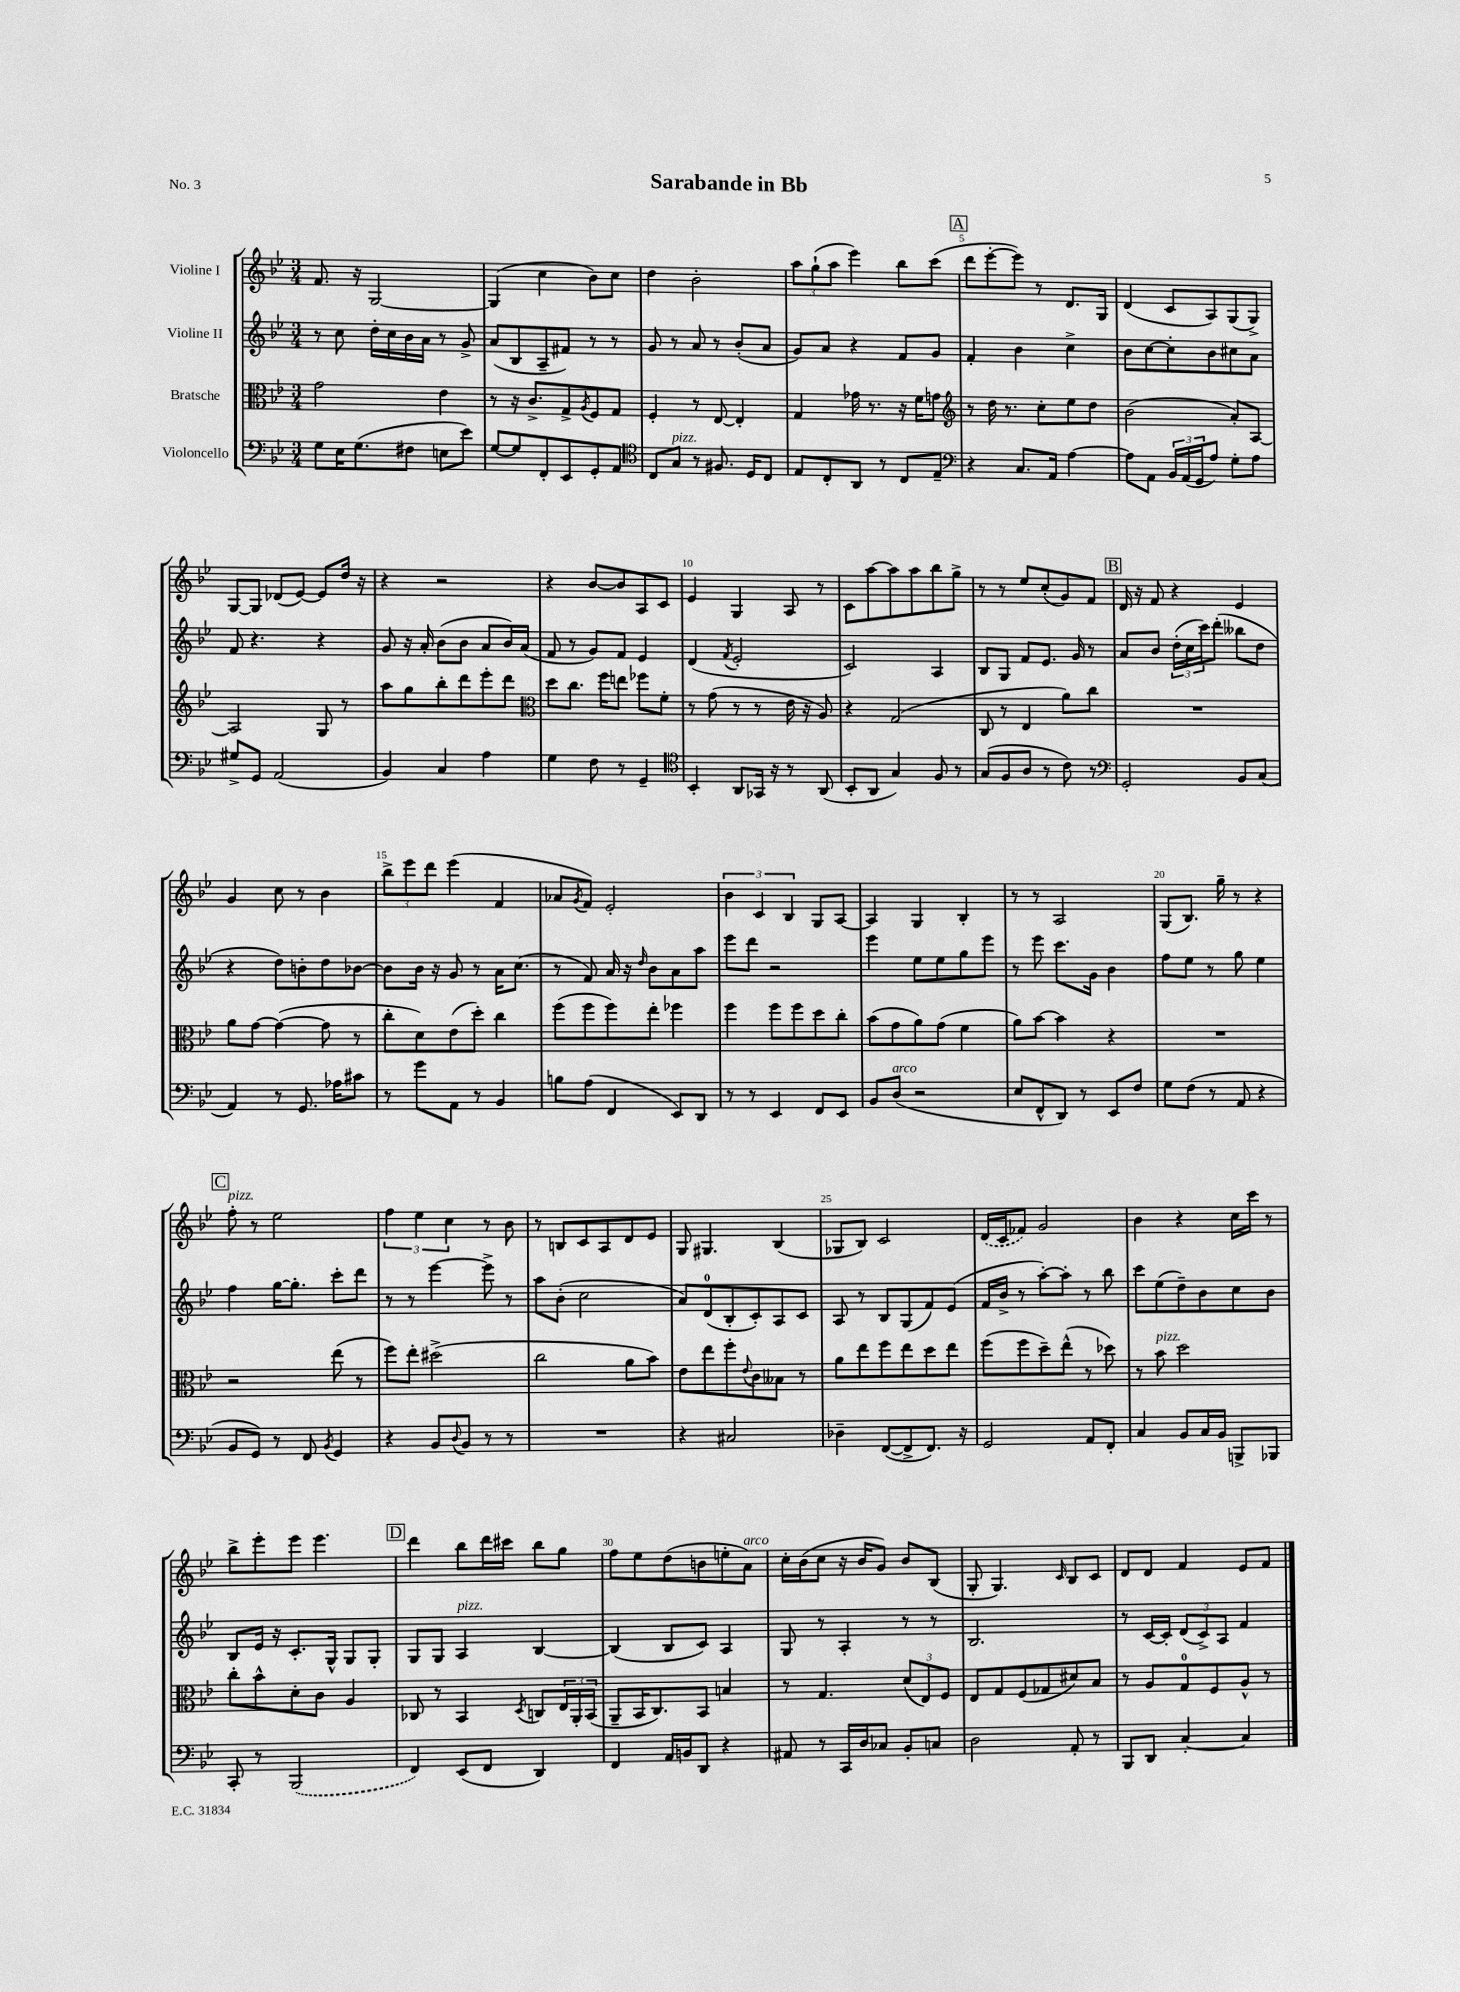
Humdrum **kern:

**kern	**kern	**kern	**kern
*part4	*part3	*part2	*part1
*staff4	*staff3	*staff2	*staff1
*I"Violoncello	*I"Bratsche	*I"Violine II	*I"Violine I
*clefF4	*clefC3	*clefG2	*clefG2
*k[b-e-]	*k[b-e-]	*k[b-e-]	*k[b-e-]
*M3/4	*M3/4	*M3/4	*M3/4
=1	=1	=1	=1
8G\L	2g\	8r	8.f/
16E-\K	.	8cc\	.
(8.G\	.	.	16r
.	.	16dd'\LL	[2G/
.	.	16cc\	.
8F#X\J	.	16b-\	.
.	.	16a\JJ	.
8En\L	4e-\	8r	.
8e-\J)	.	8g^/	.
=2	=2	=2	=2
[8G/L	8r	(8a/L	(4G/]
8G/]	16r	8B-/	.
.	8.c^/L	.	.
8FF'/	.	8A~/	4cc\
8EE-/	8G^/	8f#X/J)	.
.	8qA/	.	.
8GG'/	8F/	8r	8b-\L)
8AA/J	8G/J	8r	8cc\J
=3	=3	=3	=3
*clefC4	*	*	*
8C/L	4F'/	8g/	4dd\
!LO:TX:a:i:t=pizz.	!	!	!
8G/J	.	8r	.
8r	8r	8a/	2b-'\
8.F#X/	[8E-/	8r	.
.	4E-'/]	(8b-'/L	.
16D/KL	.	.	.
8C/J	.	8a/J	.
=4	=4	=4	=4
8E-/L	4G/	8g/L)	12aa\L
.	.	.	(12gg`\
8C'/	.	8a/J	.
.	.	.	12aa\J
8AA/J	16g-X\	4r	4eee-\)
.	8.r	.	.
8r	.	.	.
8C/L	16r	8f/L	8bb-\L
.	16f\KL	.	.
8E-~/J	8gn\J	8g/J	(8ccc\J
!!LO:REH:place=s1:t=A
=5	=5	=5	=5
*clefF4	*clefG2	*	*
4r	8r	4f'/	8ddd\L
.	16dd\	.	[8eee-'\
.	8.r	.	.
8.C/L	.	4b-\	8eee-\J])
.	8cc'\L	.	8r
16AA/Jk	.	.	.
[4A\	8ee-\	4cc^\	8.d/L
.	8dd\J	.	.
.	.	.	16G/Jk
=6	=6	=6	=6
8A\L]	(2b-\	8b-\L	(4d/
8AA\J	.	[8cc\	.
24BB-/LL	.	8cc'\]	8c/L
(24AA/	.	.	.
24GG/J	.	.	.
8A/J)	.	8b-\	8A/)
8G'\L	8a'/L)	8cc#X\	(8G/
8A\J	[8A/J	8a\J	8G^/J)
!!LO:LB:g=z
=7	=7	=7	=7
8G#X^/L	2A/]	8f/	[8G/L
8GG/J	.	4.r	8G/J]
(2AA/	.	.	(8d-X/L
.	.	.	[8e-/J)
.	8G/	4r	8e-/L]
.	8r	.	16dd/Jk
.	.	.	16r
=8	=8	=8	=8
4BB-/)	8aa\L	8g/	4r
.	8gg\	16r	.
.	.	16a'/	.
4C/	8bb-'\	(8b-\L	2r
.	8ddd\	8b-\J	.
4A\	8eee-'\	8a/L	.
.	8ddd\J	16b-/L)	.
.	.	(16a/JJ	.
=9	=9	=9	=9
*	*clefC3	*	*
4G\	8dd\L	8f/	4r
.	8.cc\J	8r	.
8F\	.	8g/L)	[8b-/L
.	16ff\KL	.	.
8r	8een\J	8f/J	8b-/]
4GG~/	8ff-X\L	4e-/	8A/
.	8f'\J	.	8c/J
=10	=10	=10	=10
*clefC4	*	*	*
4BB-'/	8r	(4d/	4e-/
.	(8g\	.	.
.	.	8qf/	.
8AA/L	8r	2e-'/	4G/
16GG-X/Jk	8r	.	.
16r	.	.	.
8r	16e-\	.	8A/
.	16r	.	.
(8AA/	8A/)	.	8r
=11	=11	=11	=11
8BB-'/L	4r	2c/)	8c\L
8AA/J	.	.	[8aa\
4G/)	(2G/	.	8aa\]
.	.	.	8aa\
8F/	.	4A/	8bb-\
8r	.	.	8gg^\J
=12	=12	=12	=12
(8G/L	8C/	8B-/L	8r
8F/	8r	8G/J	8r
8A/J	4E-/	8f/L	8ee-/L
8r	.	8.e-/J	(8cc'/
8c\)	8a\L)	.	8g/)
.	.	16g/	.
8r	8cc\J	8r	8f/J
!!LO:REH:place=s1:t=B
=13	=13	=13	=13
*clefF4	*	*	*
2GG'/	2.r	8a/L	16d/
.	.	.	16r
.	.	8b-/J	8f/
.	.	(24dd'\LL	4r
.	.	24cc\	.
.	.	24ccc\J)	.
.	.	(8ddd'\J	.
8BB-/L	.	8bb--X\L	4e-/
(8C/J	.	8dd\J	.
!!LO:LB:g=z
=14	=14	=14	=14
4AA/)	8a\L	4r	4g/
.	[8g\J	.	.
8r	(4g\_	8dd\L)	8cc\
8.GG/	.	8bn'\	8r
.	8g\]	8dd\	4b-\
16A-X\KL	.	.	.
8c#X\J	8r	[8b-X\J	.
=15	=15	=15	=15
8r	8cc'\L	8b-\L]	12bb-^\L
.	.	.	12eee-\
8g\L	8d\)	16b-\Jk	.
.	.	.	12ddd\J
.	.	16r	.
8AA\J	(8e-\	8g/	(4eee-\
8r	8dd'\J)	8r	.
4BB-/	4cc\	16a\KL	4f/
.	.	(8.cc\J	.
=16	=16	=16	=16
8Bn\L	(8ff\L	8r	8a-X/L
.	.	.	8qg/
(8A\J	8ff\	8f/)	8f/J)
4FF/	8ff\)	16a/	2e-'/
.	.	16r	.
.	.	16qqdd/	.
.	8ee-'\J	8b-\L	.
8EE-/L)	4ff-X\	8a\	.
8DD/J	.	8aa\J	.
=17	=17	=17	=17
8r	4ff\	8eee-\L	6b-\
8r	.	8ddd\J	.
.	.	.	6c/
4EE-/	8ff\L	2r	.
.	.	.	6B-/
.	8ff\	.	.
8FF/L	8dd\	.	8G/L
8EE-/J	8cc'\J	.	[8A/J
=18	=18	=18	=18
8BB-/L	(8b-\L	4eee-\	4A/]
!LO:TX:a:i:t=arco	!	!	!
(8D/J	8g\	.	.
2r	8a\)	8ee-\L	4G/
.	(8g\J	8ee-\	.
.	4f\	8gg\	4B-'/
.	.	8eee-\J	.
=19	=19	=19	=19
8E-/L	8a\L)	8r	8r
8FF^^/	[8b-\J	8eee-\	8r
8DD/J)	4b-\]	8.ccc\L	2A/
8r	.	.	.
.	.	16g\Jk	.
8EE-/L	4r	4b-\	.
8F/J	.	.	.
=20	=20	=20	=20
8G\L	2.r	8ff\L	(8G/L
(8F\J	.	8ee-\J	8.B-/J)
8r	.	8r	.
.	.	.	16gg~\
8AA/	.	8gg\	8r
4r	.	4ee-\	4r
!!LO:LB:g=z
!!LO:REH:place=s1:t=C
=21	=21	=21	=21
!	!	!	!LO:TX:a:i:t=pizz.
8BB-/L	2r	4ff\	8ff'\
8GG/J)	.	.	8r
8r	.	[16gg\KL	2ee-\
.	.	8.gg'\J]	.
8FF/	.	.	.
8qBB-/	.	.	.
4GG/	(8ee-\	8ccc'\L	.
.	8r	8ddd\J	.
=22	=22	=22	=22
4r	8ff\L)	8r	6ff\
.	8ee-'\J	8r	.
.	.	.	6ee-\
8BB-/L	(2dd#X^\	[4eee-\	.
.	.	.	6cc\
8qqD/	.	.	.
8BB-/J	.	.	.
8r	.	8eee-^\]	8r
8r	.	8r	8b-\
=23	=23	=23	=23
2.r	2cc\	8aa\L	8r
.	.	(8b-'\J	8Bn/L
.	.	2cc\	8c/
.	.	.	8A/
.	8a\L	.	8d/
.	8b-\J)	.	8e-/J
=24	=24	=24	=24
4r	8e-\L	8a/L)	8G/
.	8ee-\	(8d/	4.G#X/
2C#X/	8ff'\	8B-'/	.
.	8qqe-/	.	.
.	8c\	8c'/)	.
.	8B--X\J	8A/	(4B-/
.	8r	8c/J	.
=25	=25	=25	=25
4D-X~\	8a\L	8A/	8G-X/L
.	8ee-\	8r	8B-/J)
([8FF/L	8ff\	8B-/L	2c/
8FF^/]	8ee-\	(8G/	.
8.FF/J)	8dd\	8f/)	.
.	8ee-\J	(8e-/J	.
16r	.	.	.
=26	=26	=26	=26
2GG/	(8ff\L	16f/LL	(16d/LL
.	.	16b-^/JJ	16c/J
.	8ff\	8r	8f-X/J)
.	8dd~\)	[8aa'\L)	2g/
.	(8ee-^^\J	8aa'\J]	.
8AA/L	8r	8r	.
8FF'/J	8dd-X\)	8bb-\	.
=27	=27	=27	=27
4C/	8r	8ccc\L	4b-\
!	!LO:TX:a:i:t=pizz.	!	!
.	8b-\	(8ee-\	.
8BB-/L	2dd\	8dd~\)	4r
16C/L	.	8b-\	.
16BB-/JJ	.	.	.
8BBBn^/L	.	8cc\	16cc\LL
.	.	.	16ccc\JJ
8BBB-X/J	.	8b-\J	8r
!!LO:LB:g=z
=28	=28	=28	=28
8CC'/	8cc'\L	8B-/L	8bb-^\L
8r	8b-^^\	16e-/Jk	8eee-'\
.	.	16r	.
(2BBB-/	8d'\	8.c'/L	8eee-\J
.	8c\J	.	4.eee-\
.	.	16G^^/Jk	.
.	4A/	8G/L	.
.	.	8G'/J	.
!!LO:REH:place=s1:t=D
=29	=29	=29	=29
4FF/)	8C-X/	8G/L	4ddd\
.	8r	8G/J	.
!	!	!LO:TX:a:i:t=pizz.	!
(8EE-/L	4BB-/	4A/	8bb-\L
8FF/J	.	.	16ddd\L
.	.	.	16ccc#X\JJ
.	8qD/	.	.
4DD/)	8Cn/L	[4B-/	8bb-\L
.	24E-/L	.	8gg\J
.	24AA'/	.	.
.	(24BB-/JJ	.	.
=30	=30	=30	=30
4FF/	8AA~/L	(4B-/]	8ff\L
.	16BB-/K	.	8ee-\
.	8.C/)	.	.
16AA/LL	.	8B-/L	(8dd\
16BBn/J	.	.	.
8DD/J	8BB-/J	8c/J)	8bn\
4r	4Bn/	4A/	8een'\
!	!	!	!LO:TX:a:i:t=arco
.	.	.	8a\J)
=31	=31	=31	=31
8AA#X/	8r	8G/	16cc'\LL
.	.	.	(16b-\J
8r	4.G/	8r	8cc\J
16CC/LL	.	4A'/	16r
16D/J	.	.	16b-/KL
8C-X/J	.	.	8g/J)
8BB-'/L	(12d/L	8r	8b-/L
.	12E-/)	.	.
8Cn/J	.	8r	(8B-/J
.	12F/J	.	.
=32	=32	=32	=32
2D\	8E-/L	2.B-/	8G'/
.	8G/	.	4.G/)
.	(8F/	.	.
.	8G-X/	.	.
.	.	.	16qqc/
8AA'/	8d#X/)	.	8B-/L
8r	8B-/J	.	8c/J
=33	=33	=33	=33
8BBB-/L	8r	8r	8d/L
8DD/J	8A/L	[16c/LL	8d/J
.	.	16c'/JJ]	.
[4C'/	8G/	(12d/L	4f/
.	.	12c^/)	.
.	8F/	.	.
.	.	12A/J	.
4C/]	8A^^/J	4f/	8e-/L
.	8r	.	8f/J
==	==	==	==
*-	*-	*-	*-
